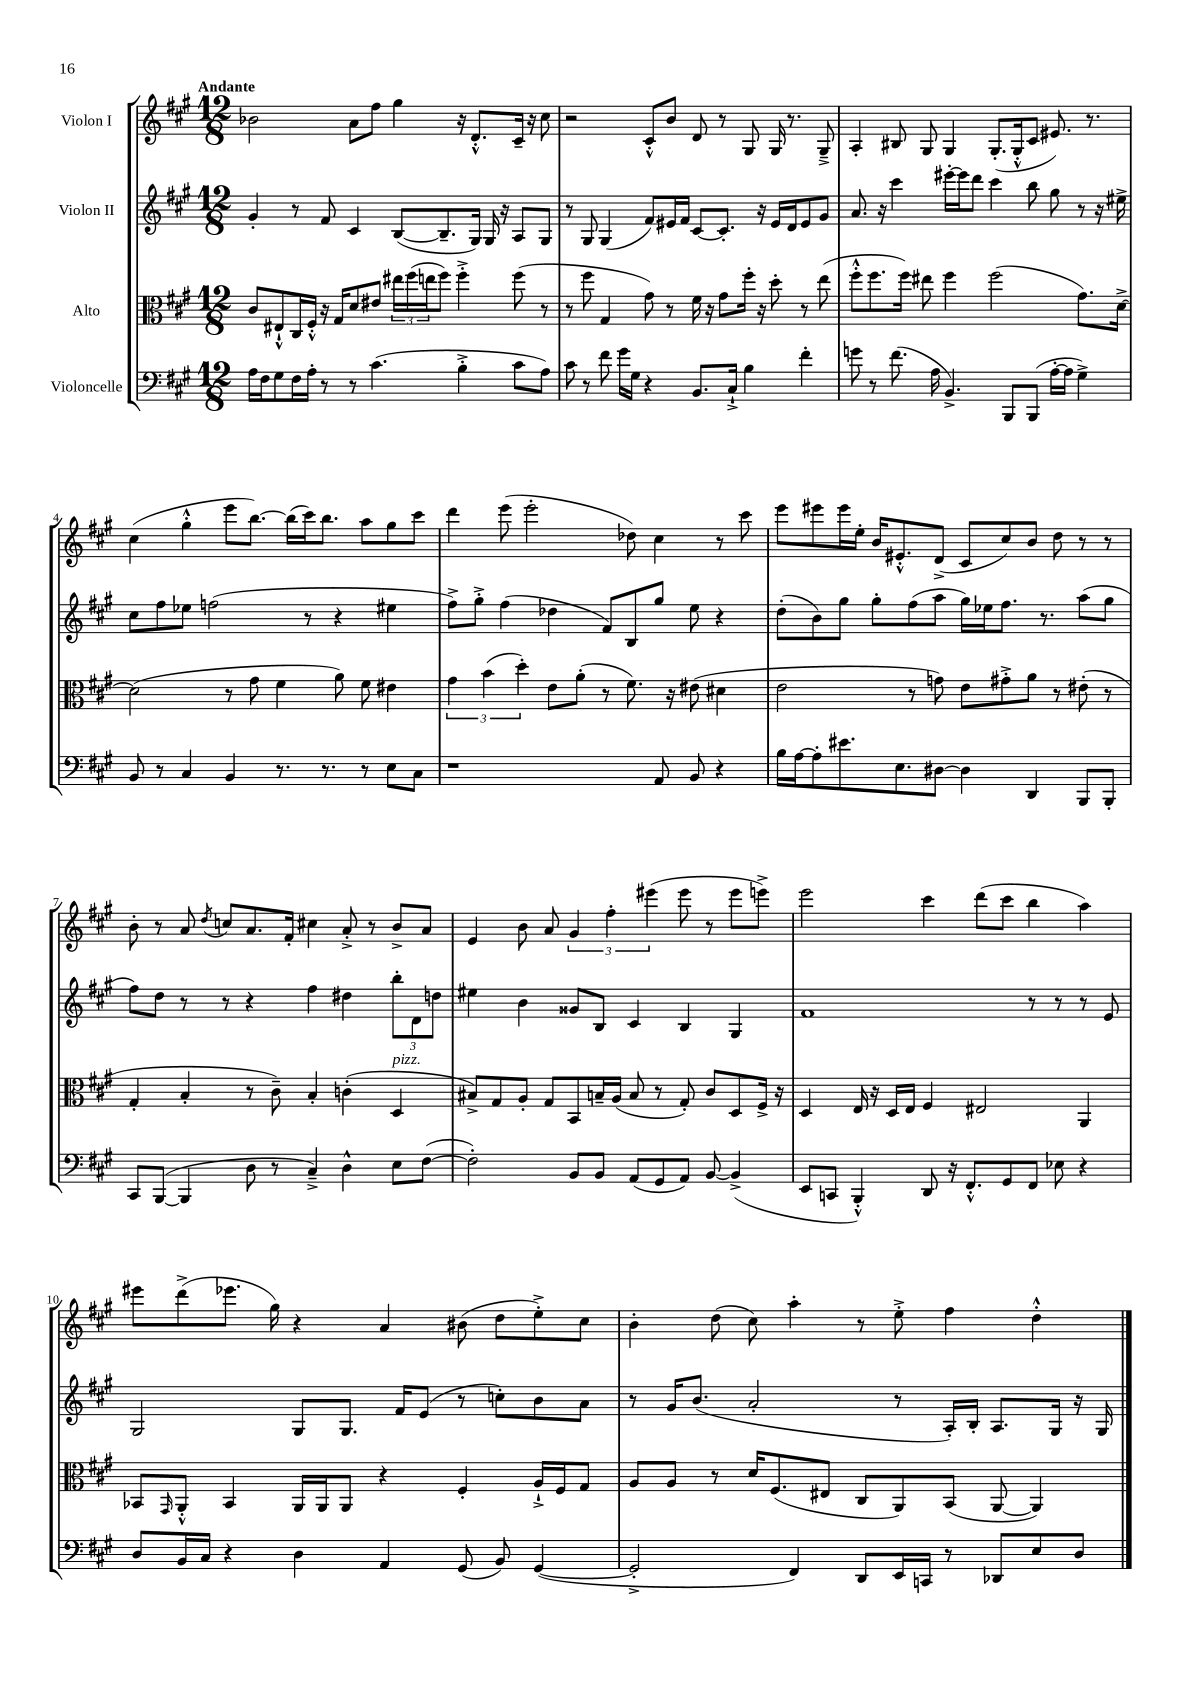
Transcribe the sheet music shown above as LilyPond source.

<<
\new StaffGroup <<
\new Staff = "s0" \with { instrumentName = "Violon I" } {
    \clef treble \key a \major \numericTimeSignature \time 12/8 \tempo "Andante"
    bes'2 a'8 fis''8 gis''4 r16 d'8.-.-^ cis'16-- r16 cis''8 |
    r2 cis'8-.-^ b'8 d'8 r8 gis8 gis16 r8. gis8---> |
    a4-. bis8 gis8 gis4 gis8.-.( gis16-.-^ cis'8 eis'8.) r8. |
    cis''4( gis''4-.-^ e'''8 b''8.~) b''16( cis'''16) b''8. a''8 gis''8 cis'''8 |
    d'''4 e'''8( e'''2-. des''8) cis''4 r8 cis'''8 |
    e'''8 eis'''8 eis'''16 e''16-. b'16 eis'8.-.-^ d'8->( cis'8 cis''8) b'8 d''8 r8 r8 |
    b'8-. r8 a'8 \acciaccatura { d''8 } c''8 a'8. fis'16-. cis''4 a'8-.-> r8 b'8-> a'8 |
    e'4 b'8 a'8 \tuplet 3/2 { gis'4 fis''4-. eis'''4( } eis'''8 r8 eis'''8 e'''8->) |
    e'''2 cis'''4 d'''8( cis'''8 b''4 a''4) |
    eis'''8 d'''8->( ees'''8. gis''16) r4 a'4 bis'8( d''8 e''8-.->) cis''8 |
    b'4-. d''8( cis''8) a''4-. r8 e''8-.-> fis''4 d''4-.-^ \bar "|." |
}
\new Staff = "s1" \with { instrumentName = "Violon II" } {
    \clef treble \key a \major \numericTimeSignature \time 12/8
    gis'4-. r8 fis'8 cis'4 b8~( b8.-- gis16) gis16 r16 a8 gis8 |
    r8 gis8 gis4( fis'8) eis'16 fis'16 cis'8~ cis'8.-. r16 eis'16 d'16 eis'8 gis'8 |
    a'8. r16 cis'''4 eis'''16~-. eis'''16 d'''8 cis'''4 b''8 gis''8 r8 r16 eis''16-> |
    cis''8 fis''8 ees''8 f''2( r8 r4 eis''4 |
    fis''8->) gis''8-.-> fis''4( des''4 fis'8) b8 gis''8 e''8 r4 |
    d''8-.( b'8) gis''8 gis''8-. fis''8( a''8 gis''16) ees''16 fis''8. r8. a''8( gis''8 |
    fis''8) d''8 r8 r8 r4 fis''4 dis''4 \tuplet 3/2 { b''8-. d'8 d''8 } |
    eis''4 b'4 gisis'8 b8 cis'4 b4 gis4 |
    fis'1 r8 r8 r8 e'8 |
    gis2 gis8 gis8. fis'16 e'8( r8 c''8-.) b'8 a'8 |
    r8 gis'16 b'8.( a'2-. r8 a16-.) b16-. a8. gis16 r16 gis16 \bar "|." |
}
\new Staff = "s2" \with { instrumentName = "Alto" } {
    \clef alto \key a \major \numericTimeSignature \time 12/8
    cis'8 eis8-!-^ cis16 fis16-.-^ r16 gis16 d'8 eis'8 \tuplet 3/2 { eis''16 fis''16( e''16 } fis''8) fis''4-.-> fis''8( r8 |
    r8 fis''8 gis4 gis'8) r8 fis'16 r16 gis'8 fis''16-. r16 d''8-. r8 e''8( |
    fis''8-.-^ fis''8. fis''16) eis''8 fis''4 fis''2( gis'8.) d'16~-> |
    d'2( r8 gis'8 fis'4 a'8) fis'8 eis'4 |
    \tuplet 3/2 { gis'4 b'4( d''4-.) } e'8 a'8-.( r8 fis'8.) r16 eis'8( dis'4 |
    e'2 r8 g'8) e'8 gis'8-.-> a'8 r8 eis'8-.( r8 |
    gis4-. b4-. r8 cis'8--) b4-. c'4-.( d4^\markup { \italic "pizz." } |
    bis8->) gis8 a8-. gis8 b,8 b16-- a16( b8 r8 gis8-.) cis'8 d8 fis16-> r16 |
    d4 e16 r16 d16 e16 fis4 eis2 a,4 |
    bes,8 \grace { gis,16 } a,8-.-^ bes,4 a,16 a,16 a,8 r4 fis4-. a16-!-> fis16 gis8 |
    a8 a8 r8 d'16 fis8.( eis8 cis8 a,8) b,8( a,8~ a,4) \bar "|." |
}
\new Staff = "s3" \with { instrumentName = "Violoncelle" } {
    \clef bass \key a \major \numericTimeSignature \time 12/8
    a16 fis16 gis8 fis16 a16-. r8 r8 cis'4.( b4-.-> cis'8 a8) |
    cis'8 r8 fis'8 gis'16 gis16 r4 b,8. cis16-!-> b4 fis'4-. |
    g'8 r8 fis'8.( a16 b,4.->) b,,8 b,,8( a16~-. a16 gis4->) |
    b,8 r8 cis4 b,4 r8. r8. r8 e8 cis8 |
    r1 a,8 b,8 r4 |
    b16 a16~ a8-. eis'8. e8. dis8~ dis4 d,4 b,,8 b,,8-. |
    cis,8 b,,8~( b,,4 d8 r8 cis4--->) d4-^ e8 fis8~( |
    fis2-.) b,8 b,8 a,8( gis,8 a,8) b,8~ b,4->( |
    e,8 c,8 b,,4-.-^) d,8 r16 fis,8.-.-^ gis,8 fis,8 ees8 r4 |
    d8 b,16 cis16 r4 d4 a,4 gis,8( b,8) gis,4~( |
    gis,2-.-> fis,4) d,8 e,16 c,16 r8 des,8 e8 d8 \bar "|." |
}
>>
>>
